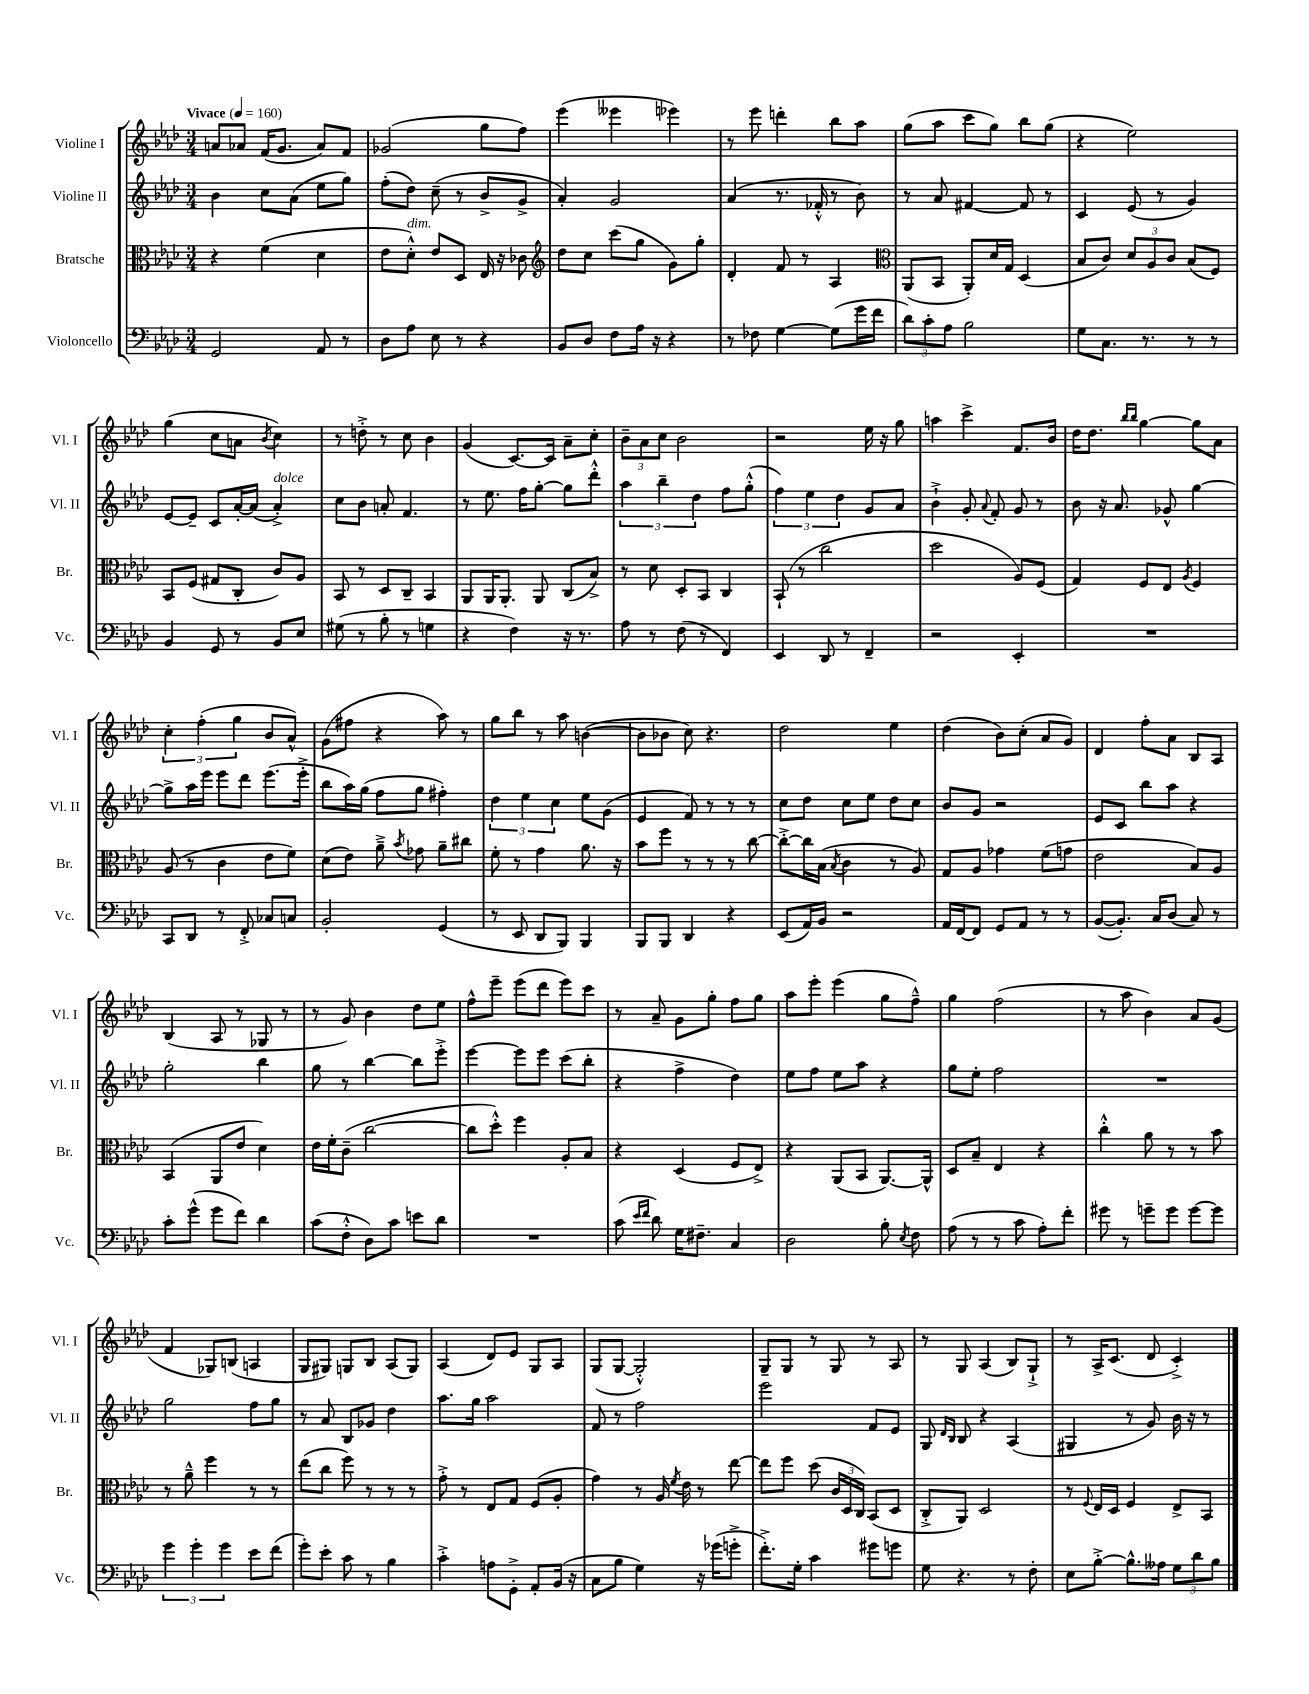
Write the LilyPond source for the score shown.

<<
\new StaffGroup <<
\new Staff = "s0" \with { instrumentName = "Violine I" shortInstrumentName = "Vl. I" } {
    \clef treble \key aes \major \numericTimeSignature \time 3/4 \tempo "Vivace" 4 = 160
    \autoBeamOff a'8[ aes'8] f'16[( g'8.] aes'8[) f'8] |
    ges'2( g''8[ f''8]) |
    ees'''4( eeses'''4 ees'''4) |
    r8 ees'''8 d'''4-. bes''8[ aes''8] |
    g''8[( aes''8] c'''8[ g''8]) bes''8[ g''8]( |
    r4 ees''2) |
    g''4( c''8[ a'8] \acciaccatura { bes'8 } c''4) |
    r8 d''8-.-> r8 c''8 bes'4 |
    g'4( c'8.[~) c'16] aes'8[-- c''8]-. |
    \tuplet 3/2 { bes'8[-- aes'8 c''8] } bes'2 |
    r2 ees''16 r16 g''8 |
    a''4 c'''4-> f'8.[ bes'16] |
    des''16[ des''8.] \grace { bes''16[ bes''16] } g''4~ g''8[ aes'8] |
    \tuplet 3/2 { c''4-. f''4-.( g''4 } bes'8[ aes'8]-^) |
    g'8[( fis''8] r4 aes''8) r8 |
    g''8[ bes''8] r8 aes''8 b'4~( |
    b'8[ bes'8] c''8) r4. |
    des''2 ees''4 |
    des''4( bes'8[) c''8]-.( aes'8[ g'8]) |
    des'4 f''8[-. aes'8] bes8[ aes8] |
    bes4( aes8 r8 ges8 r8 |
    r8 g'8) bes'4 des''8[ ees''8] |
    f''8[-^ ees'''8]-- ees'''8[( des'''8] ees'''8[) c'''8] |
    r8 aes'8-- g'8[ g''8]-. f''8[ g''8] |
    aes''8[ ees'''8]-. ees'''4( g''8[ f''8]---^) |
    g''4 f''2( |
    r8 aes''8 bes'4) aes'8[ g'8]( |
    f'4 ges8[) b8]( a4 |
    g8[ gis8]) g8[ bes8] aes8[( g8]) |
    aes4( des'8[) ees'8] g8[ aes8] |
    g8[( g8]~ g2-.-^) |
    g8[-- g8] r8 g8 r8 aes8 |
    r8 g8 aes4( bes8[) g8]-!-> |
    r8 aes16[-> c'8.]( des'8 c'4-.->) \bar "|." |
}
\new Staff = "s1" \with { instrumentName = "Violine II" shortInstrumentName = "Vl. II" } {
    \clef treble \key aes \major \numericTimeSignature \time 3/4
    \autoBeamOff bes'4 c''8[ aes'8]( ees''8[ g''8]) |
    f''8[-.( des''8]) c''8--( r8 bes'8[-> g'8]-> |
    aes'4-.) g'2 |
    aes'4( r8. fes'16-.-^ r8 bes'8) |
    r8 aes'8 fis'4~ fis'8 r8 |
    c'4 ees'8( r8 g'4) |
    ees'8[~ ees'8]-- c'8[ aes'16~-. aes'16]( aes'4-.->^\markup { \italic "dolce" }) |
    c''8[ bes'8] a'8-. f'4. |
    r8 ees''8. f''16[ g''8]~-. g''8[ des'''8]-.-^ |
    \tuplet 3/2 { aes''4 bes''4-- des''4 } f''8[ g''8]-.-^( |
    \tuplet 3/2 { f''4) ees''4 des''4 } g'8[ aes'8] |
    bes'4-!-> g'8-. \appoggiatura { aes'8 } f'8-. g'8 r8 |
    bes'8 r16 aes'8. ges'8-^ g''4~ |
    g''8[-> aes''16 ees'''16] ees'''8[ des'''8] ees'''8.[( ees'''16]-.-> |
    bes''8[ aes''16) g''16]( f''8[ g''8] fis''4-.) |
    \tuplet 3/2 { des''4 ees''4 c''4 } ees''8[ g'8]( |
    ees'4 f'8) r8 r8 r8 |
    c''8[ des''8] c''8[ ees''8] des''8[ c''8] |
    bes'8[ g'8] r2 |
    ees'8[ c'8] bes''8[ aes''8] r4 |
    g''2-. bes''4 |
    g''8 r8 bes''4~ bes''8[ ees'''8]-.-> |
    ees'''4~ ees'''8[ ees'''8] c'''8[( bes''8]-. |
    r4 f''4-> des''4) |
    ees''8[ f''8] ees''8[ aes''8] r4 |
    g''8[ ees''8]-. f''2 |
    R2. |
    g''2 f''8[ g''8] |
    r8 aes'8 bes8[ ges'8] des''4 |
    aes''8.[ g''16] aes''2 |
    f'8 r8 f''2 |
    ees'''2 f'8[ ees'8] |
    g8 \grace { des'16[ bes16] } bes8 r4 aes4( |
    gis4 r8 g'8) bes'16 r16 r8 \bar "|." |
}
\new Staff = "s2" \with { instrumentName = "Bratsche" shortInstrumentName = "Br." } {
    \clef alto \key aes \major \numericTimeSignature \time 3/4
    \autoBeamOff r4 f'4( des'4 |
    ees'8[ des'8]-.-^^\markup { \italic "dim." }) ees'8[ des8] ees16 r16 ces'8 |
    \clef treble des''8[ c''8] c'''8[( g''8] g'8[) g''8]-. |
    des'4-. f'8 r8 aes4 |
    \clef alto aes,8[( bes,8] aes,8[-.) des'16 g16] des4( |
    bes8[ c'8]) \tuplet 3/2 { des'8[ aes8 c'8] } bes8[( f8]) |
    bes,8[ f8]( gis8[ c8]-. c'8[) aes8] |
    bes,8 r8 des8[ c8]-- bes,4 |
    aes,8[ aes,16 aes,8.]-. aes,8 c8[( bes8]->) |
    r8 des'8 des8[-. bes,8] c4 |
    bes,8-!( r8 c''2 |
    des''2 aes8[) f8]( |
    g4) f8[ ees8] \acciaccatura { aes8 } f4 |
    aes8( r8 c'4 ees'8[ f'8]) |
    des'8[( ees'8]) aes'8---> \acciaccatura { bes'8 } ges'8 aes'8[-- cis''8] |
    f'8-. r8 g'4 aes'8. r16 |
    bes'8[ f''8] r8 r8 r8 c''8~ |
    c''8[~-.-> c''16 bes16]( \acciaccatura { bes8 } c'4 r8 aes8) |
    g8[ aes8] ges'4 f'8[( g'8] |
    ees'2 bes8[) aes8] |
    bes,4( aes,8[ ees'8] des'4) |
    ees'16[ f'16-. c'8]--( c''2~ |
    c''8[ des''8]-.-^) f''4 aes8[-. bes8] |
    r4 des4( f8[ ees8]->) |
    r4 aes,8[( bes,8] aes,8.[~) aes,16]-^ |
    des8[ bes8]-- ees4 r4 |
    c''4-.-^ aes'8 r8 r8 bes'8 |
    r8 aes'8---^ f''4 r8 r8 |
    ees''8[( c''8] f''8) r8 r8 r8 |
    g'8-.-> r8 ees8[ g8] f8[( aes8]-. |
    g'4) r8 aes16 \acciaccatura { f'8 } ees'16 r8 ees''8~ |
    ees''8[ f''8] des''8( \tuplet 3/2 { c'16[ des16 c16]) } bes,8[( des8] |
    c8[-.-> aes,8]) des2 |
    r8 \appoggiatura { f8 } ees16[ des16] f4 ees8[-> bes,8] \bar "|." |
}
\new Staff = "s3" \with { instrumentName = "Violoncello" shortInstrumentName = "Vc." } {
    \clef bass \key aes \major \numericTimeSignature \time 3/4
    \autoBeamOff g,2 aes,8 r8 |
    des8[ aes8] ees8 r8 r4 |
    bes,8[ des8] f8[ aes16] r16 r4 |
    r8 fes8 g4~ g8[( g'16 f'16] |
    \tuplet 3/2 { des'8[) c'8-. aes8] } bes2 |
    g8[ c8.] r8. r8 r8 |
    bes,4 g,8 r8 bes,8[ ees8] |
    gis8( r8 bes8-. r8 g4 |
    r4 f4) r16 r8. |
    aes8 r8 f8( r8 f,4) |
    ees,4 des,8 r8 f,4-- |
    r2 ees,4-. |
    R2. |
    c,8[ des,8] r8 f,8-.-> ces8[ c8] |
    bes,2-. g,4( |
    r8 ees,8 des,8[ bes,,8]) bes,,4 |
    bes,,8[ bes,,8] des,4 r4 |
    ees,8[( aes,16) bes,16] r2 |
    aes,16[ f,16~ f,8] g,8[ aes,8] r8 r8 |
    bes,8[~( bes,8.]-.) c16[ des8]( c8) r8 |
    c'8[-. g'8]-^( g'8[ f'8]) des'4 |
    c'8[( f8]-.-^ des8[) c'8] e'8[ des'8] |
    R2. |
    c'8( \grace { ees'16[ f'16] } des'8) g16[ fis8.]-- c4 |
    des2 bes8-. \acciaccatura { ees8 } f8 |
    aes8( r8 r8 c'8 aes8[-.) f'8]-. |
    gis'8 r8 g'8[-- g'8] g'8[~ g'8] |
    \tuplet 3/2 { g'4 g'4-. g'4 } ees'8[ f'8]( |
    g'8[-.) ees'8]-. c'8 r8 bes4 |
    c'4-.-> a8[ g,8]-.-> aes,8[-. bes,16]( r16 |
    c8[ bes8] g4) r16 ges'16[( g'8]-.-> |
    f'8.[-.->) g16]-. c'4 gis'8[ g'8] |
    g8 r4. r8 f8-. |
    ees8[ bes8]~-.-> bes8.[-^ aeses16] \tuplet 3/2 { g8[ des'8 bes8] } \bar "|." |
}
>>
>>
\layout { \context { \Score \remove "Bar_number_engraver" } }
